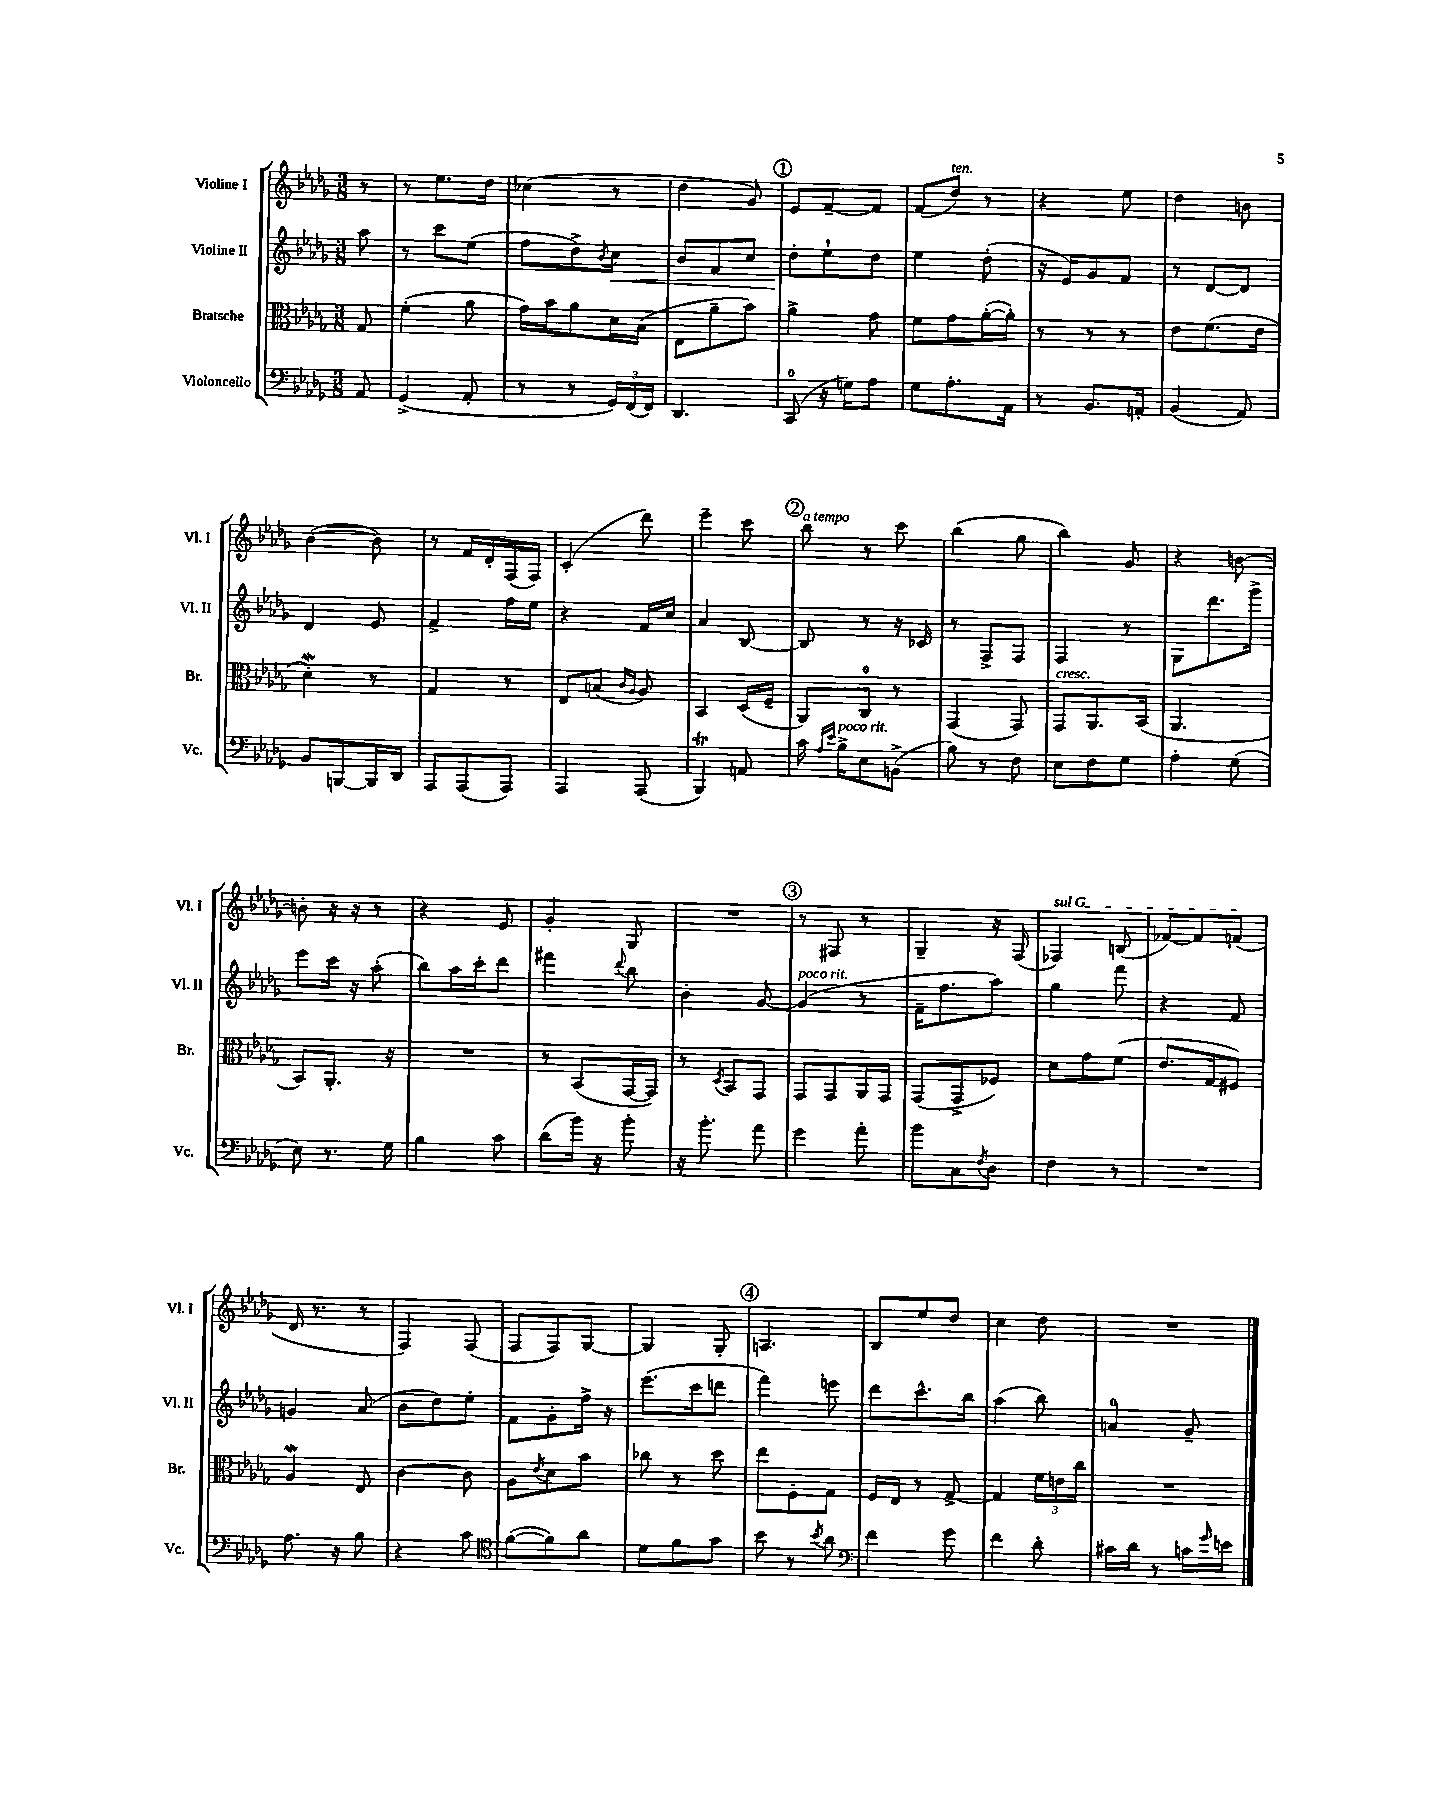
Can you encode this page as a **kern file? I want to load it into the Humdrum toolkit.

**kern	**kern	**kern	**kern
*staff4	*staff3	*staff2	*staff1
*clefF4	*clefC3	*clefG2	*clefG2
*k[b-e-a-d-g-]	*k[b-e-a-d-g-]	*k[b-e-a-d-g-]	*k[b-e-a-d-g-]
*M3/8	*M3/8	*M3/8	*M3/8
8AA-	8G-	8aa-	8r
=	=	=	=
(4GG-^	(4f'	8r	8r
.	.	8ccc	8.ee-
8AA-'	8a-	(8ee-	.
.	.	.	16dd-
=	=	=	=
8r	16g-)	8ff	(4cc-
.	16b-	.	.
8r	8a-	8dd-^)	.
.	.	8qb-	.
24GG-)	16d-	8cc	8r
(24FF	.	.	.
.	(16B-	.	.
24FF)	.	.	.
=	=	=	=
4.DD-	8E-	8b-	4dd-
.	8a-~	8f	.
.	8b-)	8cc	8g-)
=	=	=	=
(8CC	4a-^	8dd-'	8e-
16r	.	8ee-`	[8f~
16G)	.	.	.
8A-	8g-	8dd-	8f]
=	=	=	=
8G-	8f	4ee-	(8f
8.A-'	8g-	.	8dd-)
.	([16a-'	(8dd-'	8r
16AA-	16a-'])	.	.
=	=	=	=
8r	8r	16r	4r
.	.	16e-)	.
8.BB-	8r	8g-	.
.	8r	8f	8ee-
16AA'	.	.	.
=	=	=	=
(4BB-	8e-	8r	4dd-
.	(8.f	[8d-	.
8AA-)	.	8d-]	8b
.	16e-	.	.
=	=	=	=
8BB-	4d-')	4d-	([4b-
[8BBB	.	.	.
16BBB]	8r	8e-	8b-])
16DD-	.	.	.
=	=	=	=
8AAA-	4G-	4f^	8r
(8AAA-	.	.	16f
.	.	.	16d-'
8AAA-)	8r	16ff	(16F
.	.	16ee-	16F)
=	=	=	=
4AAA-	8E-	4r	(4c'
.	(8B	.	.
.	16qqc	.	.
.	16qqA-	.	.
(8AAA-	8A-)	16f	8ddd-)
.	.	16cc	.
=	=	=	=
4BBB-)	4BB-	4a-	4eee-~
8AA	(16D-	[8B-	8ccc
.	16F~	.	.
=	=	=	=
16c	8AA-)	8B-]	8bb-
16qqA-	.	.	.
16qqe-	.	.	.
16B-^	.	.	.
8E-	8C	8r	8r
(8BB^	8r	16r	8ccc
.	.	16c-	.
=	=	=	=
8B-)	(4GG-	8r	(4bb-
8r	.	8F^	.
8F	8GG-)	8F	8gg-
=	=	=	=
8E-	8GG-	4F	4bb-)
8F	8.AA-	.	.
8G-	.	8r	8g-
.	(16BB-	.	.
=	=	=	=
4A-'	4.AA-	8G-	4r
.	.	8.ddd-	.
(8G-	.	.	[8b
.	.	16ggg-^	.
=	=	=	=
8E-)	8BB-)	8eee-	8b']
8.r	8.AA-'	16ccc	16r
.	.	16r	16r
.	.	(8aa-'	8r
16G-	16r	.	.
=	=	=	=
4B-	4.r	8bb-)	4r
.	.	16aa-	.
.	.	16ccc'	.
8c	.	8ddd-	8e-
=	=	=	=
(8d-	8r	4fff#	4g-'
16b-)	(8BB-	.	.
16r	.	.	.
.	.	8qqddd-	.
8b-'	[16GG-	8bb-	8G-
.	16GG-])	.	.
=	=	=	=
16r	8r	4b-'	4.r
8.b-'	.	.	.
.	8qD-	.	.
.	8BB-	.	.
8a-	8GG-	[8g-	.
=	=	=	=
4g-	8GG-	(4g-]	8r
.	8GG-	.	8F#
8a-'	16AA-	8r	8r
.	16GG-	.	.
=	=	=	=
8b-	(8GG-	16f~	4G-~
.	.	8.ff	.
8C	8GG-^	.	.
8qF	.	.	.
8D-	8F-)	8aa-)	16r
.	.	.	(16F
=	=	=	=
4F	8d-	4gg-	4F-)
.	8g-	.	.
8r	(8f	8fff	(8B
=	=	=	=
4.r	8.e-	4r	[8f-)
.	.	.	8f-]
.	16G-	.	.
.	8F#)	8f	(8f
=	=	=	=
8.A-	4A-	4g	16d-
.	.	.	8.r
16r	.	.	.
8B-	8E-	(8a-	8r
=	=	=	=
4r	[4c	8b-	4F)
.	.	8dd-)	.
8c	8c]	8ee-'	(8F
=	=	=	=
*clefC4	*	*	*
([8f	8A-	8f	8F
.	8qe-	.	.
8f])	8d-	8g-'	8F)
8a-	8b-	16ff^	[8G-
.	.	16r	.
=	=	=	=
8d-	8cc-	(8.eee-	4G-]
8f	8r	.	.
.	.	16ccc	.
8g-	8dd-	8ddd	8G-'
=	=	=	=
8b-	8ee-	4fff)	4.A
8r	8F'	.	.
8qb-	.	.	.
8a-	8G-	8eee	.
=	=	=	=
*clefF4	*	*	*
4f	16F	8ddd-	8B-
.	16E-	.	.
.	8r	8.ccc^^	8ee-
8g-	[8G-^	.	8dd-
.	.	16bb-	.
=	=	=	=
4f	4G-]	(4aa-	4cc
8d-'	24f	8bb-)	8dd-
.	24e	.	.
.	24cc	.	.
=	=	=	=
16c#	4.r	4a	4.r
16d-	.	.	.
8r	.	.	.
16c	.	8g-~	.
16qqg-	.	.	.
16e	.	.	.
==	==	==	==
*-	*-	*-	*-
